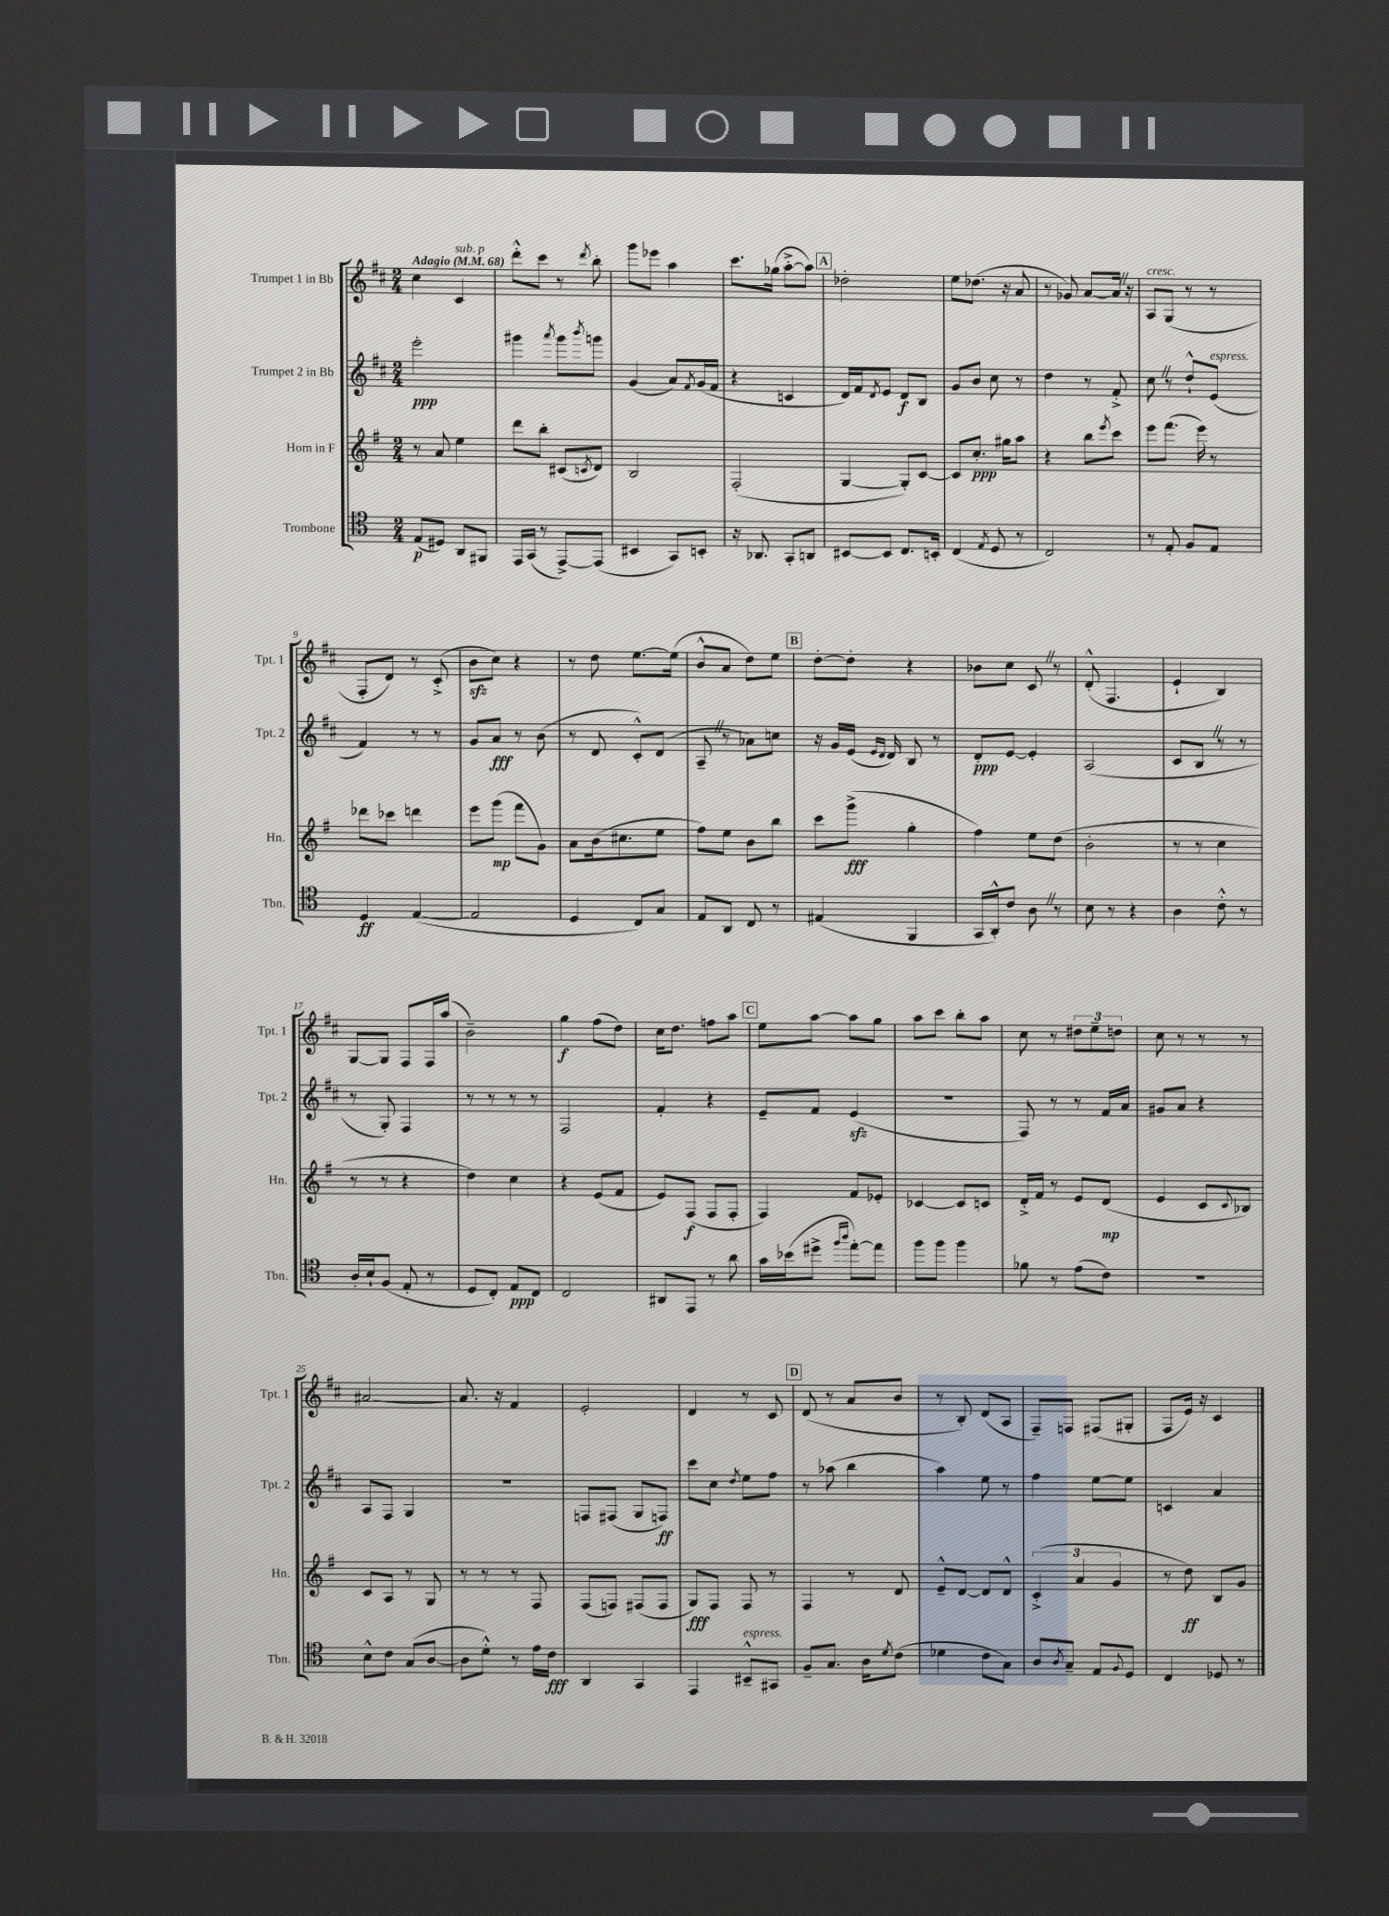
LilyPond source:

<<
\new StaffGroup <<
\new Staff = "s0" \with { instrumentName = "Trumpet 1 in Bb" shortInstrumentName = "Tpt. 1" } {
    \clef treble \key d \major \numericTimeSignature \time 2/4 \tempo "Adagio" 4 = 68
    cis''4 cis'4^\markup { \italic "sub. p" } |
    d'''8-.-^ cis'''8 r8 \acciaccatura { d'''8 } b''8-. |
    g'''8 ees'''8 a''4 |
    cis'''8. ges''16( a''8~-.-> a''8) |
    \mark \markup { \box "A" } des''2-. |
    e''8 des''8.( r16 a'8 |
    r8 ges'8) a'8~ a'16 \once \override BreathingSign.text = \markup { \musicglyph "scripts.caesura.straight" } \breathe r16 |
    a8^\markup { \italic "cresc." } g8( r8 r8 |
    fis8-. d'8) r8 cis'8-.->( |
    b'8\sfz cis''8) r4 |
    r8 d''8 e''8.~ e''16( |
    b'8-^ a'8 d''8) e''8 |
    \mark \markup { \box "B" } d''8~-. d''8-. r4 |
    bes'8 cis''8 cis'8 \once \override BreathingSign.text = \markup { \musicglyph "scripts.caesura.straight" } \breathe r8 |
    d'8-.-^( fis4. |
    e'4-! b4) |
    g8~ g8 fis8 fis16 a''16( |
    b'2--) |
    g''4\f fis''8( d''8) |
    cis''16 d''8. f''8 a''8 |
    \mark \markup { \box "C" } e''8 a''8~ a''8 g''8 |
    a''8 cis'''8 b''8-. a''8 |
    cis''8 r8 \tuplet 3/2 { dis''8 e''8-- d''8 } |
    cis''8 r8 r8 r8 |
    ais'2~ |
    ais'8. r16 fis'4 |
    e'2-. |
    d'4 r8 cis'8 |
    \mark \markup { \box "D" } d'8( r8 a'8 b'8 |
    r8 b8-.) d'8( a8 |
    fis8--) f8 fis8( gis8-. |
    fis8 e'16) r16 cis'4 \bar "|." |
}
\new Staff = "s1" \with { instrumentName = "Trumpet 2 in Bb" shortInstrumentName = "Tpt. 2" } {
    \clef treble \key d \major \numericTimeSignature \time 2/4
    e'''2-.\ppp |
    gis'''4 \acciaccatura { a'''8 } gis'''8 \acciaccatura { b'''8 } g'''8 |
    g'4( a'8) \acciaccatura { fis'8 } g'16( fis'16 |
    r4 c'4 |
    \mark \markup { \box "A" } d'16) fis'16 \acciaccatura { d'8 } e'8 d'8\f b8 |
    g'8 b'8 cis''8 r8 |
    d''4 r8 fis'8-.-> |
    cis''8 \once \override BreathingSign.text = \markup { \musicglyph "scripts.caesura.straight" } \breathe r8 d''8-!-^ e'8^\markup { \italic "espress." }( |
    fis'4) r8 r8 |
    g'8 a'8\fff r8 b'8( |
    r8 d'8 cis'8-.-^) d'8( |
    a8-- \once \override BreathingSign.text = \markup { \musicglyph "scripts.caesura.straight" } \breathe r8 aes'8) c''8 |
    \mark \markup { \box "B" } r16 g'16 e'16( \grace { e'16 d'16 } d'16) b8 r8 |
    d'8-.\ppp e'8~ e'4-. |
    a2( |
    cis'8 b8 \once \override BreathingSign.text = \markup { \musicglyph "scripts.caesura.straight" } \breathe r8 r8 |
    r8 g8-.) fis4 |
    r8 r8 r8 r8 |
    fis2 |
    fis'4-. r4 |
    \mark \markup { \box "C" } e'8-- fis'8 e'4\sfz( |
    r2 |
    fis8) r8 r8 fis'16 a'16 |
    gis'8 a'8 r4 |
    a8 fis8 g4 |
    r2 |
    f8 fis8( g8 f8\ff) |
    cis'''8 cis''8 \acciaccatura { d''8 } e''8 fis''8 |
    \mark \markup { \box "D" } r8 aes''8( b''4 |
    a''4) e''8 r8 |
    fis''4 e''8~ e''8 |
    c'4 a'4 \bar "|." |
}
\new Staff = "s2" \with { instrumentName = "Horn in F" shortInstrumentName = "Hn." } {
    \clef treble \key g \major \numericTimeSignature \time 2/4
    r8 a'8 e''4 |
    d'''8 b''8-. cis'8( \acciaccatura { c'8 } d'8) |
    b2 |
    fis2-.( |
    \mark \markup { \box "A" } g4~ g8-.) c'8~ |
    c'8 c''8.-.\ppp gis''16 a''8 |
    r4 b''8 \acciaccatura { e'''8 } c'''8 |
    e'''8 fis'''8.( e'''16) r8 |
    des'''8 ces'''8 d'''4 |
    e'''8 g'''8\mp( fis'''8 g'8) |
    a'8 b'16( cis''8. e''8 |
    fis''8) e''8 b'8 b''8 |
    \mark \markup { \box "B" } c'''8 g'''8->\fff( g''4-. |
    fis''4) e''8 d''8( |
    b'2-. |
    r8 r8 c''4 |
    r8 r8 r4 |
    d''4) c''4 |
    r4 e'8( fis'8 |
    e'8) fis8\f( fis8 fis8-. |
    \mark \markup { \box "C" } fis4) fis'8 ees'8-. |
    ces'4~ ces'8 c'8 |
    d'16-.-> fis'16 r8 e'8 d'8\mp( |
    e'4 c'8 \appoggiatura { c'8 } bes8) |
    c'8 a8 r8 g8 |
    r8 r8 r8 fis8 |
    fis8( f8) fis8( fis8 |
    g8\fff) fis8 fis8 r8 |
    \mark \markup { \box "D" } fis4 r8 d'8 |
    e'8---^ d'8~ d'8 d'8-^ |
    \tuplet 3/2 { c'4-.->( a'4 g'4 } |
    r8 d''8\ff) b8 g'8 \bar "|." |
}
\new Staff = "s3" \with { instrumentName = "Trombone" shortInstrumentName = "Tbn." } {
    \clef tenor \key c \major \numericTimeSignature \time 2/4
    e8\p( dis8) a,8 fis,8 |
    e,16 g,16( r8 e,8~->) e,8( |
    bis,4 g,8) b,8-. |
    r16 aes,8. g,8-. a,8 |
    \mark \markup { \box "A" } bis,8~ bis,8 c8. b,16-. |
    c4( \acciaccatura { e8 } d8 r8 |
    c2) |
    r8 e8-. f8 e8 |
    d4\ff e4~( |
    e2 |
    d4 c8) g8 |
    e8 a,8 c8 r8 |
    \mark \markup { \box "B" } eis4( f,4 |
    g,16 a,16-.-^) c'8 a8 \once \override BreathingSign.text = \markup { \musicglyph "scripts.caesura.straight" } \breathe r8 |
    b8 r8 r4 |
    a4 c'8-.-^ r8 |
    a16-. b16-! f8( e8-. r8 |
    d8 c8-.) e8\ppp c8 |
    c2 |
    ais,8 e,8 r8 a'8 |
    \mark \markup { \box "C" } g'16 bes'16( dis''8-> \grace { f''16 a''16 } e''8~-.) e''8 |
    f''8 f''8 f''4 |
    fes'8 r8 e'8( c'8) |
    r2 |
    b8-^ c'8 g8( a8~ |
    a8 d'8-.-^) r8 e'16 c'16\fff |
    a,4 g,4 |
    e,4 bis,8---^^\markup { \italic "espress." } gis,8 |
    \mark \markup { \box "D" } f8-- g8. a16 \acciaccatura { d'8 } c'8( |
    des'4 c'8 g8) |
    a8 \acciaccatura { a8 } g8-- e8 \appoggiatura { f8 } d8 |
    c4 des8 r8 \bar "|." |
}
>>
>>
